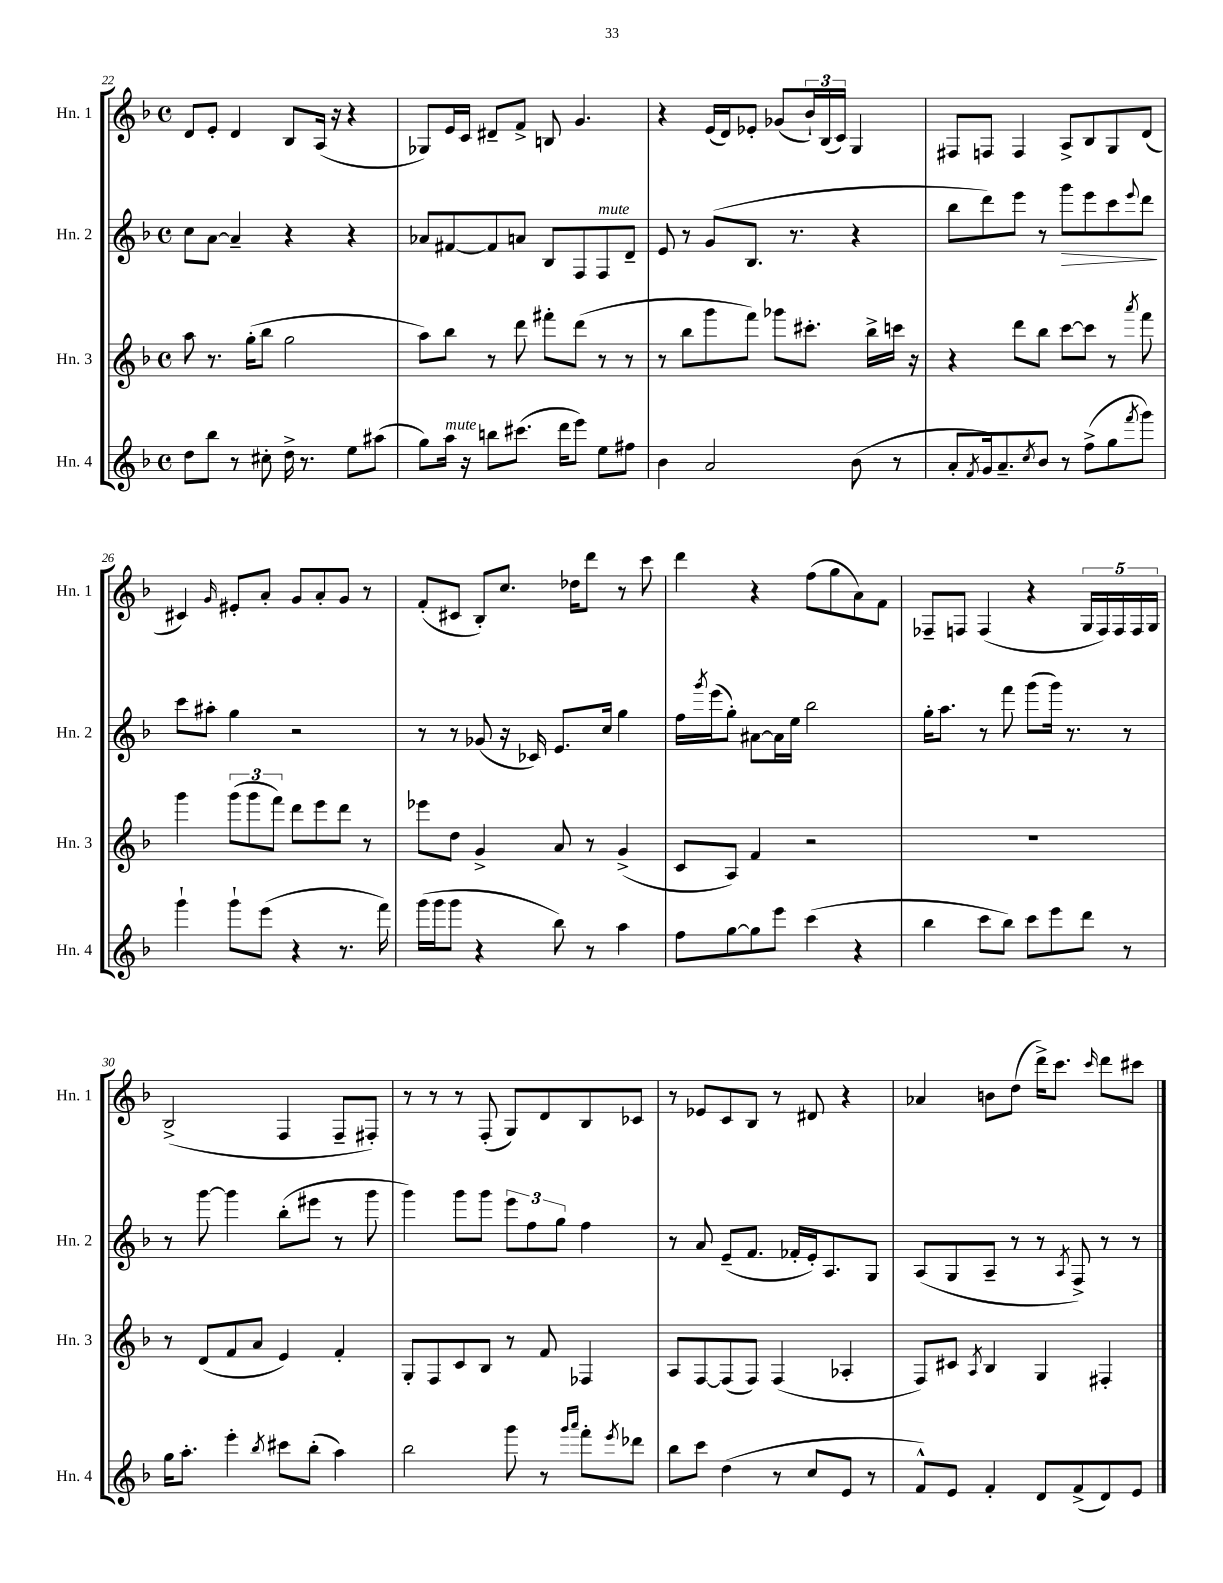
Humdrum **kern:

**kern	**kern	**kern	**kern
*staff4	*staff3	*staff2	*staff1
*clefG2	*clefG2	*clefG2	*clefG2
*k[b-]	*k[b-]	*k[b-]	*k[b-]
*M4/4	*M4/4	*M4/4	*M4/4
*met(c)	*met(c)	*met(c)	*met(c)
8dd	8aa	8cc	8d
8bb-	8.r	[8a	8e'
8r	.	4a~]	4d
.	(16gg'	.	.
8cc#'	8bb-	.	.
16dd^	2gg	4r	8B-
8.r	.	.	.
.	.	.	(16A
.	.	.	16r
8ee	.	4r	4r
(8aa#	.	.	.
=	=	=	=
8gg)	8aa)	8a-	8G-)
16aa	8bb-	[8f#	16e
16r	.	.	16c
8bb	8r	8f#]	8d#~
(8.ccc#	8ddd	8a	8f^
.	8fff#'	8B-	8B
16ddd	.	.	.
8eee)	(8ddd	8F	4.g
8ee	8r	8F	.
8ff#	8r	8d~	.
=	=	=	=
4b-	8r	8e	4r
.	8bb-	8r	.
2a	8ggg	(8g	(16e
.	.	.	16d)
.	8fff)	8.B-	8e-'
.	8ggg-	.	(8g-
.	.	8.r	.
.	8.ccc#'	.	24b-`)
.	.	.	(24B-
.	.	.	24c)
(8b-	.	4r	4G
.	16bb-^	.	.
8r	16ccc	.	.
.	16r	.	.
=	=	=	=
8a'	4r	8bb-	8F#
8qf	.	.	.
16g)	.	8ddd)	8F
8.a~	.	.	.
.	8ddd	8eee	4F
8qcc	.	.	.
8b-	8bb-	8r	.
8r	[8ccc	8ggg	8A^
(8ff^	8ccc]	8eee	8B-
8gg	8r	8ccc	8G
8qfff	8qaaa	8qqeee	.
8ggg)	8fff	8ddd	(8d
=	=	=	=
4ggg`	4ggg	8ccc	4c#)
.	.	8aa#'	.
.	.	.	16qqg
8ggg`	(12ggg	4gg	8e#'
.	12ggg	.	.
(8eee	.	.	8a'
.	12fff)	.	.
4r	8ddd	2r	8g
.	8eee	.	8a'
8.r	8ddd	.	8g
.	8r	.	8r
16fff)	.	.	.
=	=	=	=
(16ggg	8eee-	8r	(8f'
16ggg	.	.	.
8ggg	8dd	8r	8c#
4r	4g^	(8g-	8B-')
.	.	16r	8.cc
.	.	16c-)	.
8bb-)	8a	8.e	.
.	.	.	16dd-
8r	8r	.	8ddd
.	.	16cc	.
4aa	(4g^	4gg	8r
.	.	.	8ccc
=	=	=	=
8ff	8c	16ff	4ddd
.	.	8qggg	.
.	.	(16eee	.
[8gg	8A)	8gg')	.
8gg]	4f	[8a#	4r
8eee	.	16a#]	.
.	.	16ee	.
(4ccc	2r	2bb-	(8ff
.	.	.	8gg
4r	.	.	8a)
.	.	.	8f
=	=	=	=
4bb-	1r	16gg'	8F-~
.	.	8.aa	.
.	.	.	8F
8ccc	.	8r	(4F
8bb-)	.	8fff	.
8ccc	.	(8ggg	4r
8eee	.	16ggg)	.
.	.	8.r	.
8ddd	.	.	20G
.	.	.	20F)
.	.	.	20F
8r	.	8r	.
.	.	.	20F
.	.	.	20G
=	=	=	=
16gg	8r	8r	(2B-^
8.aa'	.	.	.
.	(8d	[8ggg	.
4eee'	8f	4ggg]	.
.	8a	.	.
8qbb-	.	.	.
8ccc#	4e)	(8bb-'	4F
(8bb-'	.	8eee#	.
4aa)	4f'	8r	8F~
.	.	8ggg	8F#')
=	=	=	=
2bb-	8G'	4ggg)	8r
.	8F	.	8r
.	8c	8ggg	8r
.	8B-	8ggg	(8F'
8ggg	8r	12eee	8G)
.	.	12ff	.
8r	8f	.	8d
.	.	12gg	.
16qqggg	.	.	.
16qqaaa	.	.	.
8fff'	4F-	4ff	8B-
8qeee	.	.	.
8ddd-	.	.	8c-
=	=	=	=
8bb-	8A	8r	8r
8ccc	[8F	8a	8e-
(4dd	(8F]	(8e~	8c
.	8F)	8.f	8B-
8r	(4F	.	8r
.	.	16f-'	.
8cc	.	16e')	8d#
.	.	8.A	.
8e	4A-'	.	4r
8r	.	8G	.
=	=	=	=
8f^^)	8F)	(8A	4a-
8e	8c#	8G	.
.	8qA	.	.
4f'	4B-	8A~	8b
.	.	8r	(8dd
8d	4G	8r	16ddd^)
.	.	.	8.ccc
.	.	8qA	.
(8f^	.	8F^)	.
.	.	.	16qqccc
8d)	4F#'	8r	8ddd
8e	.	8r	8ccc#
==	==	==	==
*-	*-	*-	*-
